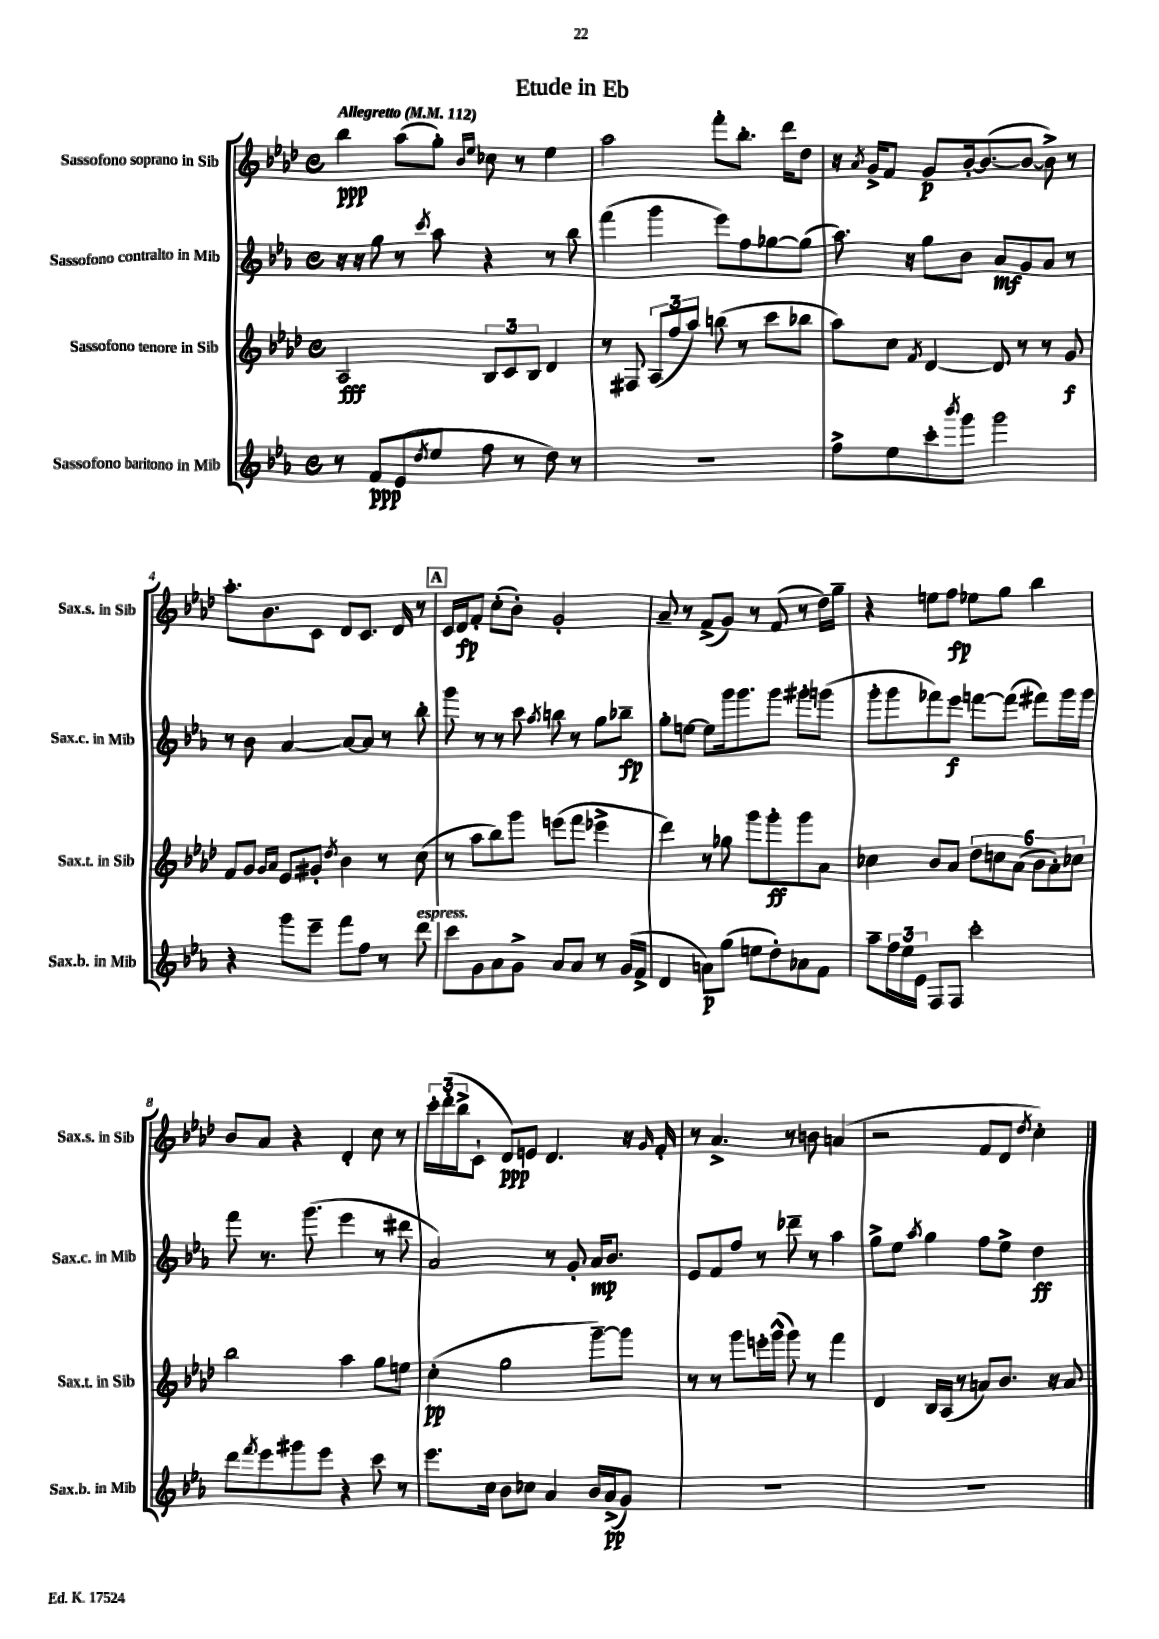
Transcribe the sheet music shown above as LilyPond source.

\header { title = "Etude in Eb" }
<<
\new StaffGroup <<
\new Staff = "s0" \with { instrumentName = "Sassofono soprano in Sib" shortInstrumentName = "Sax.s. in Sib" } {
    \clef treble \key aes \major \defaultTimeSignature \time 4/4 \tempo "Allegretto" 4 = 112
    bes''4\ppp aes''8( g''8-.) \grace { bes'16 ees''16 } ces''8 r8 ees''4 |
    aes''2 f'''8-. bes''8.-. des'''16 des''8 |
    r16 \acciaccatura { aes'8 } g'16-> f'8 g'8\p bes'16~-. bes'8.~( bes'8~ bes'8->) r8 |
    aes''8.-. bes'8. c'8 des'8 c'8. des'16 r8 |
    \mark \markup { \box "A" } c'16 des'16\fp f'8-. c''8-.( bes'8-.) g'2-. |
    aes'8-- r8 f'8->( g'8) r8 f'8( r8 des''16) g''16-- |
    r4 e''8 f''8\fp ees''8 g''8 bes''4 |
    bes'8 aes'8 r4 des'4-. c''8 r8 |
    \tuplet 3/2 { c'''16-. des'''16-.( bes''16-> } c'8-! des'8\ppp) e'8 des'4. r16 \grace { g'16 } f'16-. |
    r8 aes'4.-> r8 b'8 a'4( |
    r2 f'8 des'8 \acciaccatura { des''8 } c''4-.) \bar "|." |
}
\new Staff = "s1" \with { instrumentName = "Sassofono contralto in Mib" shortInstrumentName = "Sax.c. in Mib" } {
    \clef treble \key ees \major \defaultTimeSignature \time 4/4
    r16 r16 g''8 r8 \acciaccatura { c'''8 } aes''8 r4 r8 bes''8 |
    f'''4( g'''4 ees'''8) f''8 ges''8~ ges''8( |
    aes''8.) r16 g''8 bes'8 aes'8\mf g'8 aes'8 r8 |
    r8 bes'8 aes'4~ aes'8~ aes'8 r8 bes''8-. |
    \mark \markup { \box "A" } g'''8 r8 r8 c'''8 \acciaccatura { aes''8 } b''8 r8 g''8 bes''8--\fp |
    g''8-. e''8~ e''8 g'''16 g'''8. g'''8 gis'''8-. g'''8( |
    g'''8-. g'''8 fes'''8) ees'''8\f f'''8~ f'''8( fis'''8) g'''16 g'''16 |
    f'''8 r8. g'''8.( ees'''4 r8 dis'''8 |
    aes'2) r8 g'8-. aes'16\mp bes'8. |
    ees'8 f'8 f''8 r8 des'''8-- r8 aes''4 |
    g''8-> ees''8 \acciaccatura { aes''8 } g''4 f''8 ees''8-> d''4\ff \bar "|." |
}
\new Staff = "s2" \with { instrumentName = "Sassofono tenore in Sib" shortInstrumentName = "Sax.t. in Sib" } {
    \clef treble \key aes \major \defaultTimeSignature \time 4/4
    aes2\fff \tuplet 3/2 { bes8 c'8 bes8 } des'4 |
    r8 fis8 \tuplet 3/2 { aes8( f''8 aes''8) } b''8( r8 c'''8 bes''8 |
    aes''8) c''8 \acciaccatura { f'8 } des'4~ des'8 r8 r8 g'8\f |
    f'8 g'8 \grace { g'16 aes'16 } ees'8 gis'8-. \acciaccatura { des''8 } bes'4 r8 c''8( |
    \mark \markup { \box "A" } r8 aes''8 bes''8) g'''8 e'''8( f'''8 ees'''4-> |
    des'''4) r8 ges''8 g'''8 g'''8-.\ff g'''8 aes'8 |
    ces''4 bes'8 aes'8 \tuplet 6/4 { des''8 c''8 aes'8( bes'8 aes'8-.) ces''8 } |
    bes''2 aes''4 g''8 e''8 |
    c''4-.\pp( g''2 g'''8~--) g'''8 |
    r8 r8 g'''8 e'''16-. g'''16-^( g'''8) r8 f'''4 |
    des'4 bes16 aes16( r8 a'8) bes'8. r16 a'8 \bar "|." |
}
\new Staff = "s3" \with { instrumentName = "Sassofono baritono in Mib" shortInstrumentName = "Sax.b. in Mib" } {
    \clef treble \key ees \major \defaultTimeSignature \time 4/4
    r8 f'8\ppp ees'8( \acciaccatura { d''8 } ees''8 f''8 r8 d''8) r8 |
    R1 |
    f''8-> ees''8 c'''8-. \acciaccatura { bes'''8 } g'''8 g'''2 |
    r4 g'''8 ees'''8-- f'''8 f''8 r8 d'''8^\markup { \italic "espress." } |
    \mark \markup { \box "A" } c'''8 g'8 aes'8 g'8-> aes'8 aes'8 r8 g'16( f'16-> |
    d'4 a'8\p) g''8( e''8 d''8-.) aes'8 f'8 |
    aes''8-- \tuplet 3/2 { f''16 ees''16 ees'16 } f8 f8 c'''2-. |
    d'''8 \acciaccatura { f'''8 } ees'''8 gis'''8 ees'''8 r4 c'''8 r8 |
    ees'''8. c''16 bes'8 ces''8 aes'4 bes'16 aes'16->\pp( g'8) |
    R1 |
    R1 \bar "|." |
}
>>
>>
